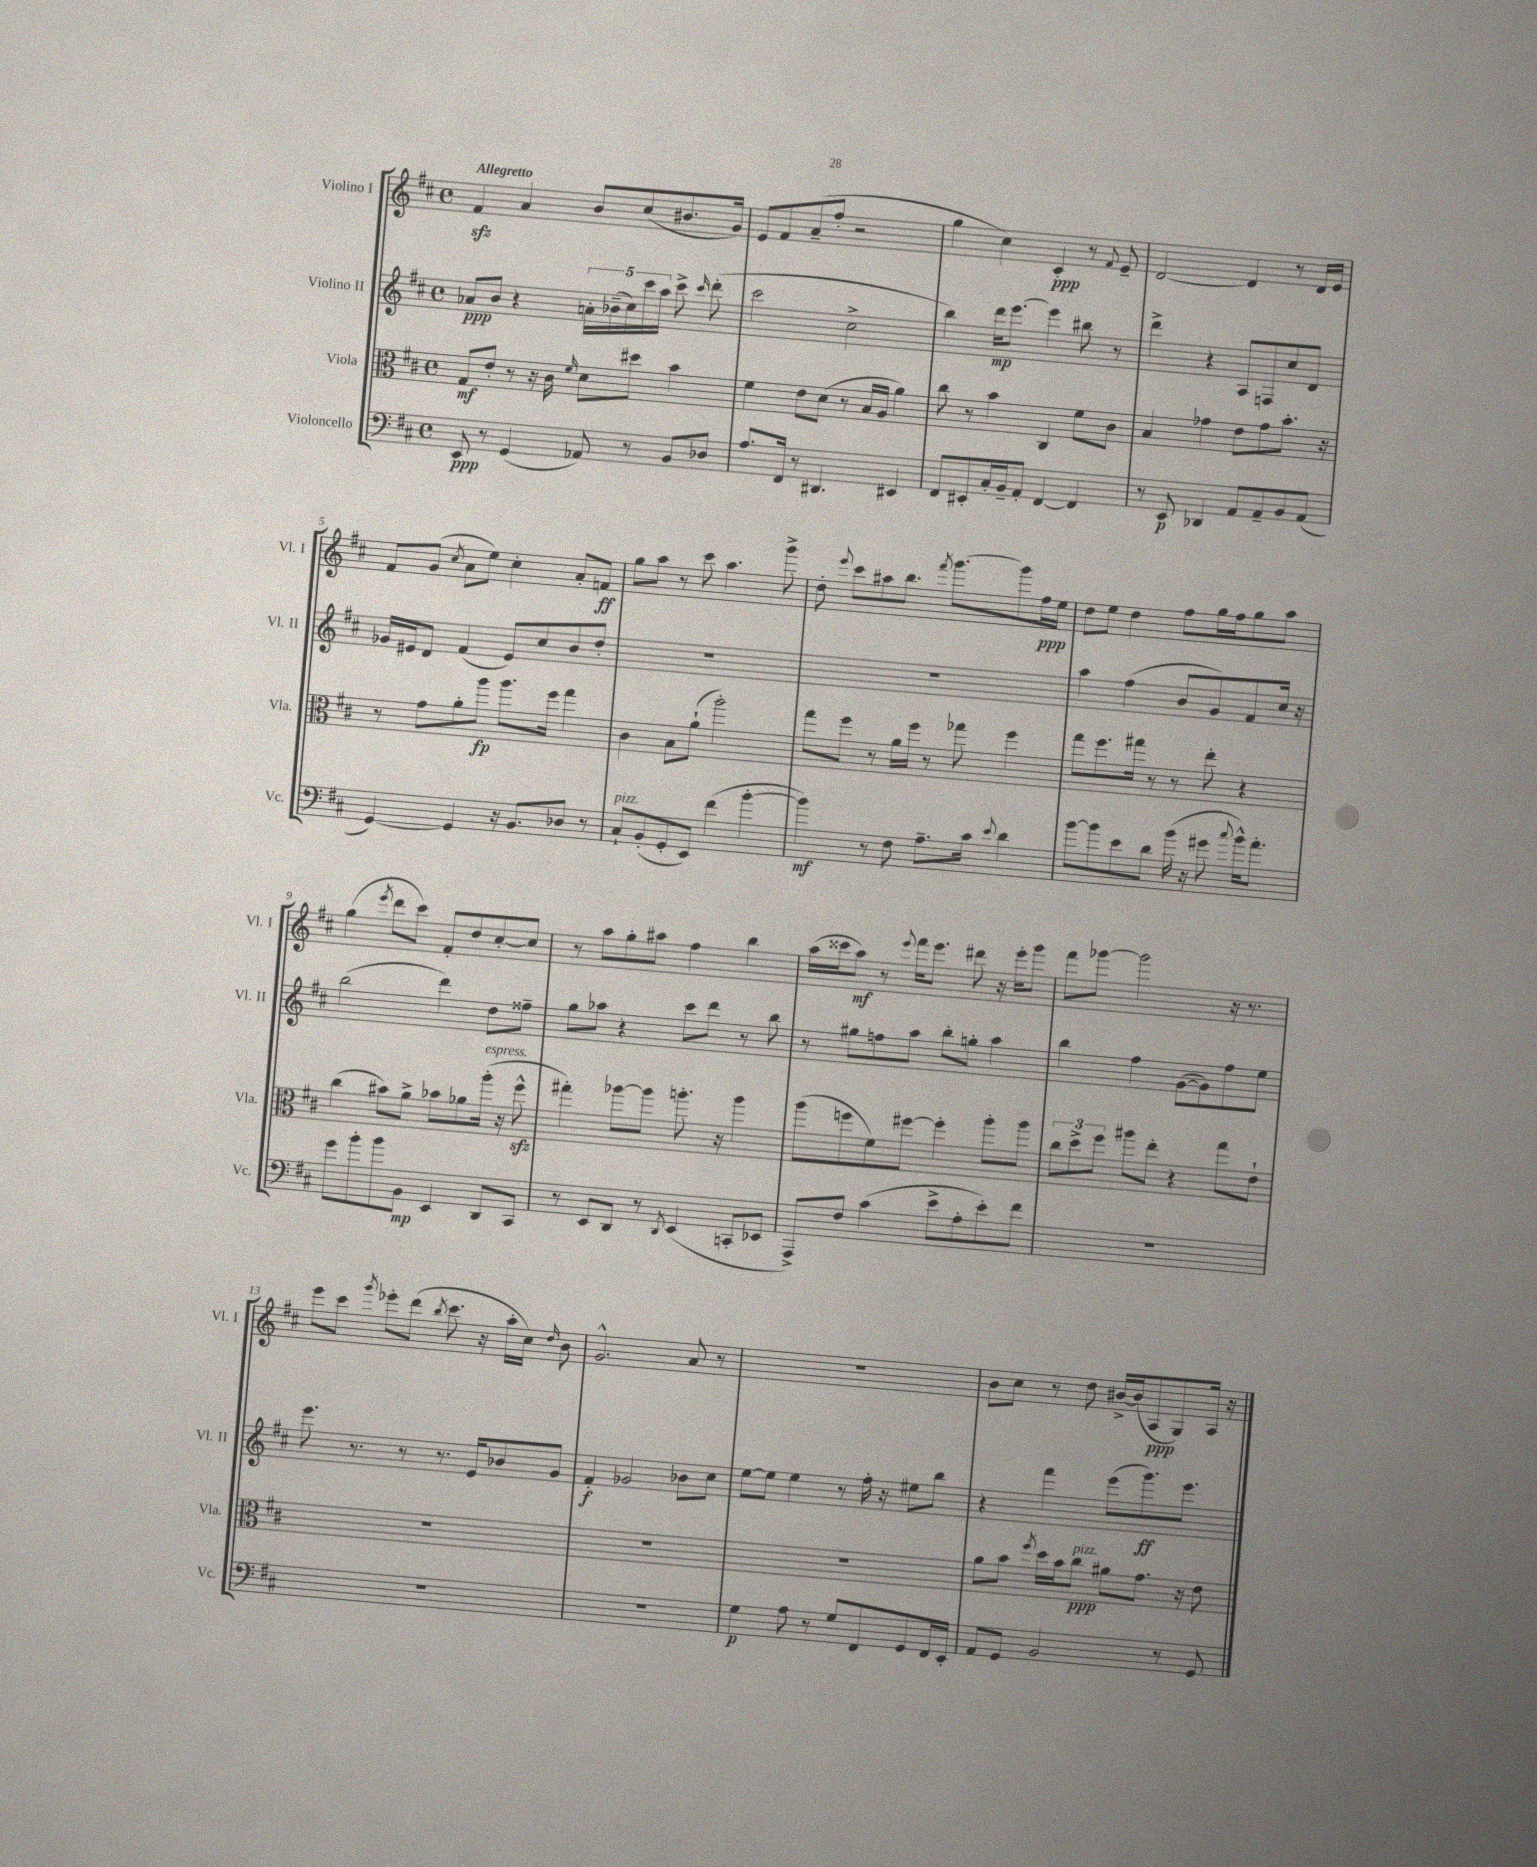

**kern	**dynam	**kern	**dynam	**kern	**dynam	**kern	**dynam
*part4	*part4	*part3	*part3	*part2	*part2	*part1	*part1
*staff4	*staff4	*staff3	*staff3	*staff2	*staff2	*staff1	*staff1
*I"Violoncello	*	*I"Viola	*	*I"Violino II	*	*I"Violino I	*
*I'Vc.	*	*I'Vla.	*	*I'Vl. II	*	*I'Vl. I	*
*clefF4	*	*clefC3	*	*clefG2	*	*clefG2	*
*k[f#c#]	*	*k[f#c#]	*	*k[f#c#]	*	*k[f#c#]	*
*M4/4	*	*M4/4	*	*M4/4	*	*M4/4	*
*met(c)	*	*met(c)	*	*met(c)	*	*met(c)	*
=1	=1	=1	=1	=1	=1	=1	=1
!	!	!	!	!	!	!LO:TX:a:B:t=Allegretto	!
8EE/	ppp	8G/L	mf	8a-X/L	ppp	4f#zz/	.
8r	.	8e'/J	.	8b/J	.	.	.
(4GG/	.	8r	.	4r	.	4a/	.
.	.	16r	.	.	.	.	.
.	.	16c#\	.	.	.	.	.
.	.	16qqf#/	.	.	.	.	.
8AA-X/)	.	8d\L	.	20an'\LL	.	8b/L	.
.	.	.	.	(20b-X~\	.	.	.
.	.	.	.	20cc#\)	.	.	.
8r	.	8dd#X\J	.	.	.	(8cc#/	.
.	.	.	.	20ccc#\	.	.	.
.	.	.	.	20aa\JJ	.	.	.
8BB/L	.	4b\	.	8ccc#^\	.	8.b#X/	.
.	.	.	.	16qqccc#/	.	.	.
8D-X/J	.	.	.	(8ddd'\	.	.	.
.	.	.	.	.	.	16g/Jk)	.
=2	=2	=2	=2	=2	=2	=2	=2
8.A/L	.	4f#\	.	2ccc#\	.	8e/L	.
.	.	.	.	.	.	8f#/	.
16FF#/Jk	.	.	.	.	.	.	.
8r	.	8e\L	.	.	.	(8a~/	.
4.DD#X/	.	(8d\J	.	.	.	8ff#'/J	.
.	.	8r	.	2cc#^\	.	2r	.
.	.	16B/LL	.	.	.	.	.
.	.	16A/JJ	.	.	.	.	.
4EE#X/	.	4a\)	.	.	.	.	.
=3	=3	=3	=3	=3	=3	=3	=3
8FF#/L	.	8cc#\	.	4bb\)	.	4gg\	.
8EE#X'/	.	8r	.	.	.	.	.
16C#'/L	.	4b\	.	16ddd\KL	mp	4cc#\)	.
16BB~/J	.	.	.	[8.eee\J	.	.	.
8AA'/J	.	.	.	.	.	.	.
[4FF#/	.	4C#/	.	4eee\]	.	4c#'/	ppp
4FF#/]	.	8f#\L	.	8bb#X\	.	8r	.
.	.	.	.	.	.	8qqf#/	.
.	.	8c#\J	.	8r	.	8e~/	.
=4	=4	=4	=4	=4	=4	=4	=4
8r	.	4B/	.	4ddd^\	.	[2d/	.
8EE/	p	.	.	.	.	.	.
4DD-X/	.	4g-X\	.	4r	.	.	.
8AA/L	.	8e\L	.	8A/L	.	4d/]	.
8AA~/	.	8g-\	.	8Fn/	.	.	.
8BB/	.	8.b'\J	.	8cc#/	.	8r	.
(8AA/J	.	.	.	8d/J	.	16d/LL	.
.	.	16r	.	.	.	16e/JJ	.
!!LO:LB:g=z
=5	=5	=5	=5	=5	=5	=5	=5
[4GG/)	.	8r	.	16g-X/LL	.	8f#/L	.
.	.	.	.	16e#X/J	.	.	.
.	.	8g\L	.	8d/J	.	(8g/J	.
.	.	.	.	.	.	8qcc#/	.
4GG/]	.	8a'\	.	(4f#/	.	8a\L	.
.	.	8aa\J	fp	.	.	8ee\J)	.
16r	.	8.aa\L	.	8e#/L)	.	4cc#'\	.
8.BB/L	.	.	.	.	.	.	.
.	.	.	.	8cc#/	.	.	.
.	.	16ff#\Jk	.	.	.	.	.
8D-X/J	.	4gg\	.	8b/	.	8a'/L	.
8r	.	.	.	8dd'/J	.	8fn/J	ff
=6	=6	=6	=6	=6	=6	=6	=6
!LO:TX:a:i:t=pizz.	!	!	!	!	!	!	!
8C#`/L	.	4c#\	.	1r	.	8gg\L	.
(8BB'/	.	.	.	.	.	8aa\J	.
8GG'/	.	8B\L	.	.	.	8r	.
8EE/J)	.	(8a`\J	.	.	.	8ccc#\	.
(4f#\	.	2aa'\)	.	.	.	4.aa\	.
[4b'\	.	.	.	.	.	.	.
.	.	.	.	.	.	8ggg^\	.
=7	=7	=7	=7	=7	=7	=7	=7
4b\])	mf	8gg\L	.	1r	.	8dd'\	.
.	.	.	.	.	.	8qqeee/	.
.	.	8ff#\J	.	.	.	8ccc#\L	.
8r	.	8r	.	.	.	8aa#X\	.
8F#\	.	16a\LL	.	.	.	8.bb\J	.
.	.	16ff#\JJ	.	.	.	.	.
8.A~\L	.	8r	.	.	.	.	.
.	.	.	.	.	.	8qfff#/	.
.	.	.	.	.	.	[8.ggg\L	.
.	.	8gg-X\	.	.	.	.	.
16c#\Jk	.	.	.	.	.	.	.
8qqe/	.	.	.	.	.	.	.
4d\	.	4ff#\	.	.	.	8ggg\]	.
.	.	.	.	.	.	16ff#\L	ppp
.	.	.	.	.	.	16ee\JJ	.
=8	=8	=8	=8	=8	=8	=8	=8
[8b\L	.	8gg\L	.	4aa\	.	8dd\L	.
8b\]	.	8.ff#\	.	.	.	8ee\J	.
8e\	.	.	.	(4ff#\	.	4dd\	.
.	.	16gg#X\Jk	.	.	.	.	.
8d\J	.	8r	.	.	.	.	.
(16b\	.	8r	.	8b/L	.	8ff#\L	.
16r	.	.	.	.	.	.	.
8g#X\	.	8ee'\	.	8g/)	.	16gg\L	.
.	.	.	.	.	.	16ff#\J	.
8qqcc#/	.	.	.	.	.	.	.
16b^^\KL)	.	4r	.	8f#/	.	8gg\	.
8.a'\J	.	.	.	.	.	.	.
.	.	.	.	16cc#/Jk	.	8aa\J	.
.	.	.	.	16r	.	.	.
!!LO:LB:g=z
=9	=9	=9	=9	=9	=9	=9	=9
8g\L	.	(4cc#\	.	(2bb\	.	(4gg\	.
8b'\	.	.	.	.	.	.	.
.	.	.	.	.	.	8qeee/	.
8b\	.	8b#X\L)	.	.	.	8ddd\L	.
8BB\J	mp	8a^\J	.	.	.	8ccc#\J)	.
4EE/	.	8b-X\L	.	4ddd\)	.	8f#'/L	.
.	.	8a-X\	.	.	.	8dd/	.
!	!	!LO:TX:a:i:t=espress.	!	!	!	!	!
8DD/L	.	(16aa'\Jk	.	8dd\L	.	[8cc#'/	.
.	.	16r	.	.	.	.	.
8CC#/J	.	8ff#zz^^\	.	8ff##X~\J	.	8cc#/J]	.
=10	=10	=10	=10	=10	=10	=10	=10
8r	.	4gg#X'\)	.	8gg\L	.	8r	.
8EE/L	.	.	.	8aa-X\J	.	8aa\L	.
8DD/J	.	[8aa-X\L	.	4r	.	8gg'\	.
8r	.	8aa-\J]	.	.	.	8aa#X\J	.
8qDD/	.	.	.	.	.	.	.
(4EE/	.	8.aan'\	.	8ccc#\L	.	4ff#\	.
.	.	.	.	8ddd\J	.	.	.
.	.	16r	.	.	.	.	.
8CCn'/L	.	4aa\	.	8r	.	4bb\	.
8EE-X/J	.	.	.	8bb\	.	.	.
=11	=11	=11	=11	=11	=11	=11	=11
8AAA^/L)	.	(8aa\L	.	8r	.	(16aa\LL	.
.	.	.	.	.	.	16ccc##X\J	.
8F#/J	.	8ffn\	.	8gg#X\L	.	8aa\J)	mf
(4c#\	.	8f#\)	.	8ffn\	.	8r	.
.	.	.	.	.	.	8qqeee/	.
.	.	[8ff#X\J	.	8aa\J	.	16fff#\KL	.
.	.	.	.	.	.	8.eee\J	.
8e^\L	.	4ff#'\]	.	8bb'\L	.	.	.
8A'\	.	.	.	8ggn'\J	.	8ddd#X\	.
8e'\)	.	8aa'\L	.	4aa\	.	16r	.
.	.	.	.	.	.	16eee'\KL	.
8f#\J	.	8aa\J	.	.	.	8ggg\J	.
=12	=12	=12	=12	=12	=12	=12	=12
1r	.	12cc#\L	.	4bb\	.	8fff#\L	.
.	.	12dd^\	.	.	.	.	.
.	.	.	.	.	.	[8ggg-X\J	.
.	.	12ff#\J	.	.	.	.	.
.	.	8aa#X\L	.	4ff#\	.	2ggg-\]	.
.	.	8ee'\J	.	.	.	.	.
.	.	4r	.	([8g\L	.	.	.
.	.	.	.	8g\])	.	.	.
.	.	8gg\L	.	8ff#\	.	16r	.
.	.	.	.	.	.	8.r	.
.	.	8e`\J	.	8ee\J	.	.	.
!!LO:LB:g=z
=13	=13	=13	=13	=13	=13	=13	=13
1r	.	1r	.	8.eee\	.	8eee\L	.
.	.	.	.	.	.	8ccc#\J	.
.	.	.	.	8.r	.	.	.
.	.	.	.	.	.	8qggg/	.
.	.	.	.	.	.	8eee-X'\L	.
.	.	.	.	8r	.	(8ddd\J	.
.	.	.	.	.	.	8qbb/	.
.	.	.	.	8.r	.	8.ccc#\	.
.	.	.	.	16e/KL	.	16r	.
.	.	.	.	8b-X/	.	16aa'\LL	.
.	.	.	.	.	.	16cc#\JJ)	.
.	.	.	.	.	.	16qqdd/	.
.	.	.	.	8g/J	.	8b\	.
=14	=14	=14	=14	=14	=14	=14	=14
1r	.	1r	.	4f#'/	f	2.g^^/	.
.	.	.	.	2g-X/	.	.	.
.	.	.	.	8b-X\L	.	8a/	.
.	.	.	.	8cc#\J	.	8r	.
=15	=15	=15	=15	=15	=15	=15	=15
4G\	p	1r	.	[8ee\L	.	1r	.
.	.	.	.	8ee\J]	.	.	.
8A\	.	.	.	4ee\	.	.	.
8r	.	.	.	.	.	.	.
8G/L	.	.	.	8r	.	.	.
8FF#/	.	.	.	16ff#'\	.	.	.
.	.	.	.	16r	.	.	.
8GG/	.	.	.	8ee#X\L	.	.	.
16FF#/L	.	.	.	8bb\J	.	.	.
16EE'/JJ	.	.	.	.	.	.	.
=16	=16	=16	=16	=16	=16	=16	=16
8AA/L	.	8a\L	.	4r	.	8b\L	.
8GG/J	.	8b\J	.	.	.	8cc#\J	.
.	.	8qff#/	.	.	.	.	.
2BB/	.	16dd\LL	.	4fff#\	.	8r	.
.	.	16b\J	.	.	.	.	.
!	!	!LO:TX:a:i:t=pizz.	!	!	!	!	!
.	.	8cc#\J	ppp	.	.	8dd\	.
.	.	8a#X\L	.	(8eee\L	.	[16b#X^/LL	.
.	.	.	.	.	.	(16b#/J]	.
.	.	8.g\J	.	8.ggg\)	ff	8A/	ppp
8r	.	.	.	.	.	8G/)	.
.	.	16r	.	8.eee\J	.	.	.
8GG/	.	8e\	.	.	.	16A/Jk	.
.	.	.	.	.	.	16r	.
==	==	==	==	==	==	==	==
*-	*-	*-	*-	*-	*-	*-	*-
